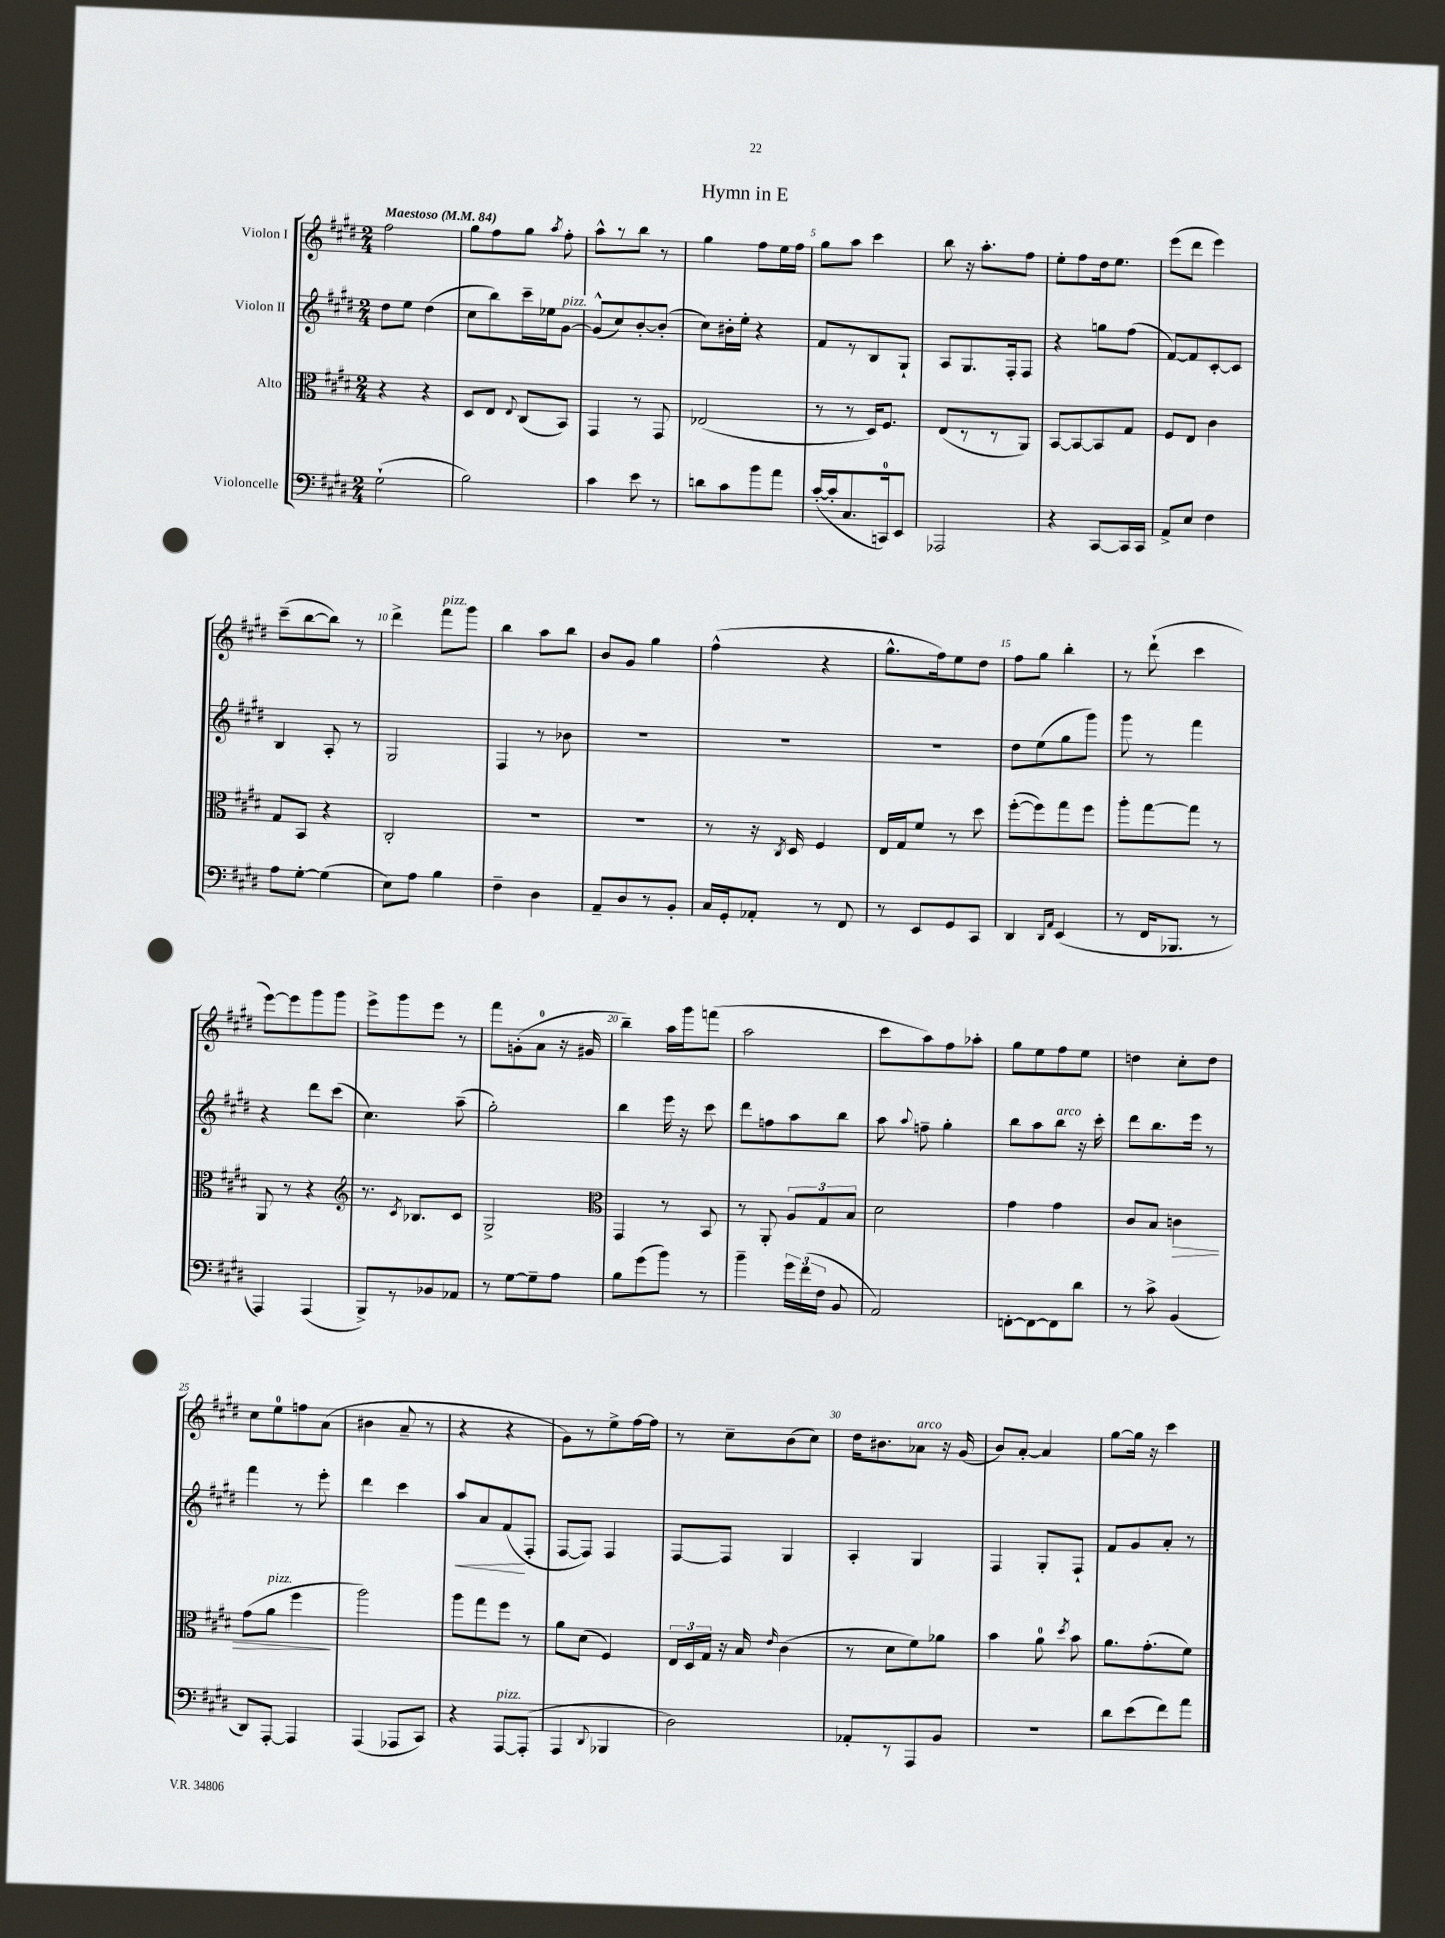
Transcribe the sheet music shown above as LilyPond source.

\header { title = "Hymn in E" }
<<
\new StaffGroup <<
\new Staff = "s0" \with { instrumentName = "Violon I" } {
    \clef treble \key e \major \numericTimeSignature \time 2/4 \tempo "Maestoso" 4 = 84
    \autoBeamOff fis''2 |
    gis''8[ fis''8 gis''8] \acciaccatura { a''8 } fis''8-. |
    a''8[-^ r8 b''8] r8 |
    gis''4 fis''8[ e''16 fis''16] |
    gis''8[ a''8] cis'''4 |
    b''8 r16 a''8.[-. fis''8] |
    e''8[-. fis''8 dis''16 e''8.] |
    e'''8[( dis'''8] e'''4) |
    cis'''8[--( b''8~ b''8]) r8 |
    dis'''4-> fis'''8[^\markup { \italic "pizz." } gis'''8] |
    b''4 a''8[ b''8] |
    b'8[ gis'8] gis''4 |
    fis''4-^( r4 |
    gis''8.[-^ fis''16) e''8 dis''8] |
    fis''8[ gis''8] b''4-. |
    r8 dis'''8-!( cis'''4 |
    e'''8[~) e'''8 gis'''8 gis'''8] |
    e'''8[-> gis'''8 e'''8] r8 |
    fis'''8[ g'8-.( a'8]-0 r16 gis'16 |
    b''4--) a''16[ gis'''16 f'''8]( |
    a''2 |
    cis'''8[ a''8) fis''8 aes''8]-. |
    gis''8[ e''8 fis''8 e''8] |
    d''4 cis''8[-. d''8] |
    cis''8[ e''8-0 f''8 a'8]( |
    bis'4 a'8-- r8 |
    r4 r4 |
    gis'8[) r8 e''8-> fis''16~ fis''16] |
    r8 cis''8[-- b'8( cis''8]) |
    dis''16[ bis'8. aes'8]^\markup { \italic "arco" } r16 gis'16( |
    b'8[) a'8]~-. a'4 |
    gis''8[~ gis''16] r16 cis'''4 \bar "|." |
}
\new Staff = "s1" \with { instrumentName = "Violon II" } {
    \clef treble \key e \major \numericTimeSignature \time 2/4
    \autoBeamOff dis''8[ e''8] dis''4( |
    cis''8[ b''8) cis'''16-- ees''16 gis'8]~^\markup { \italic "pizz." } |
    gis'8[-^( cis''8) b'8~-. b'8]-.( |
    cis''8[) bis'16-. e''16]-. r4 |
    fis'8[ r8 b8 gis8]-! |
    a8[ gis8. fis16-. fis8] |
    r4 g''8[ fis''8]( |
    fis'8[~) fis'8 cis'8~-. cis'8] |
    b4 a8-. r8 |
    gis2 |
    fis4 r8 bes'8 |
    R2 |
    R2 |
    R2 |
    dis''8[ e''8( gis''8 gis'''8]) |
    gis'''8 r8 fis'''4 |
    r4 dis'''8[ cis'''8]( |
    cis''4.) a''8--( |
    gis''2-.) |
    b''4 e'''16 r16 cis'''8 |
    dis'''8[ f''8 a''8 b''8] |
    a''8 \appoggiatura { a''8 } f''8-- gis''4-. |
    b''8[ a''8 b''8]^\markup { \italic "arco" } r16 cis'''16-. |
    dis'''8[ b''8. e'''16] r8 |
    fis'''4 r8 e'''8-. |
    dis'''4 cis'''4 |
    a''8[\< a'8 fis'8\!( fis8]-. |
    fis8[~ fis8]) fis4 |
    fis8[~ fis8] gis4 |
    a4-. gis4 |
    fis4 gis8[-. fis8]-! |
    fis'8[ gis'8 a'8]-. r8 \bar "|." |
}
\new Staff = "s2" \with { instrumentName = "Alto" } {
    \clef alto \key e \major \numericTimeSignature \time 2/4
    \autoBeamOff r4 r4 |
    dis8[ e8] \appoggiatura { e8 } cis8[( b,8]) |
    gis,4 r8 gis,8 |
    ees2( |
    r8 r8 dis16[) fis8.] |
    e8[( r8 r8 a,8]) |
    b,8[~ b,8~ b,8 gis8] |
    fis8[ e8] cis'4 |
    gis8[ b,8] r4 |
    cis2-. |
    R2 |
    R2 |
    r8 r16 \acciaccatura { cis8 } dis16 fis4 |
    e16[ gis16 fis'8] r8 dis''8 |
    fis''8[~-.( fis''8) gis''8 fis''8] |
    a''8[-. gis''8~ gis''8] r8 |
    a,8 r8 r4 |
    \clef treble r8. \acciaccatura { cis'8 } bes8.[ cis'8] |
    gis2-> |
    \clef alto gis,4 r8 b,8 |
    r8 a,8-. \tuplet 3/2 { a8[ gis8 b8] } |
    dis'2 |
    gis'4 gis'4 |
    cis'8[ b8] c'4\> |
    gis'8[( a'8]^\markup { \italic "pizz." } fis''4\! |
    a''2) |
    a''8[ gis''8 fis''8] r8 |
    a'8[ dis'8]( fis4) |
    \tuplet 3/2 { e16[ dis16 gis16] } r16 b16 \grace { e'16 } cis'4( |
    r8 dis'8[ fis'8) aes'8] |
    b'4 a'8-0 \acciaccatura { dis''8 } b'8 |
    a'8.[ gis'8.-.( fis'8]) \bar "|." |
}
\new Staff = "s3" \with { instrumentName = "Violoncelle" } {
    \clef bass \key e \major \numericTimeSignature \time 2/4
    \autoBeamOff gis2-!( |
    b2) |
    cis'4 e'8 r8 |
    d'8[ cis'8 b'8 a'8] |
    cis'16[~-.( cis'16-. cis8. c,16-0) e,8] |
    aes,,2 |
    r4 cis,8[~ cis,16 cis,16] |
    a,8[-> e8] fis4 |
    a8[ gis8]~-. gis4( |
    e8[) a8] b4 |
    fis4-- dis4 |
    a,8[-- dis8 r8 b,8]-. |
    cis16[ gis,16-. aes,8]-. r8 fis,8 |
    r8 e,8[ gis,8 cis,8] |
    dis,4 \grace { dis,16[ a,16] } e,4( |
    r8 fis,16[ bes,,8.] r8 |
    a,,4) a,,4( |
    b,,8[->) r8 bes,8 aes,8] |
    r8 gis8[~ gis8-- a8] |
    b8[ gis'8( b'8]) r8 |
    b'4-- \tuplet 3/2 { gis'16[ fis'16( fis16] } b,8 |
    a,2) |
    f,8[~-. f,8~ f,8 dis'8] |
    r8 cis'8-> b,4( |
    dis,8[) a,,8]~-. a,,4 |
    a,,4( aes,,8[ cis,8]) |
    r4 a,,8[~^\markup { \italic "pizz." } a,,8]-.( |
    a,,4 \appoggiatura { dis,8 } bes,,4 |
    dis2) |
    aes,8[-. r8 a,,8 b,8] |
    r2 |
    dis'8[ e'8( fis'8) a'8] \bar "|." |
}
>>
>>
\layout { \context { \Score \override BarNumber.break-visibility = ##(#f #t #t) barNumberVisibility = #(every-nth-bar-number-visible 5) } }
